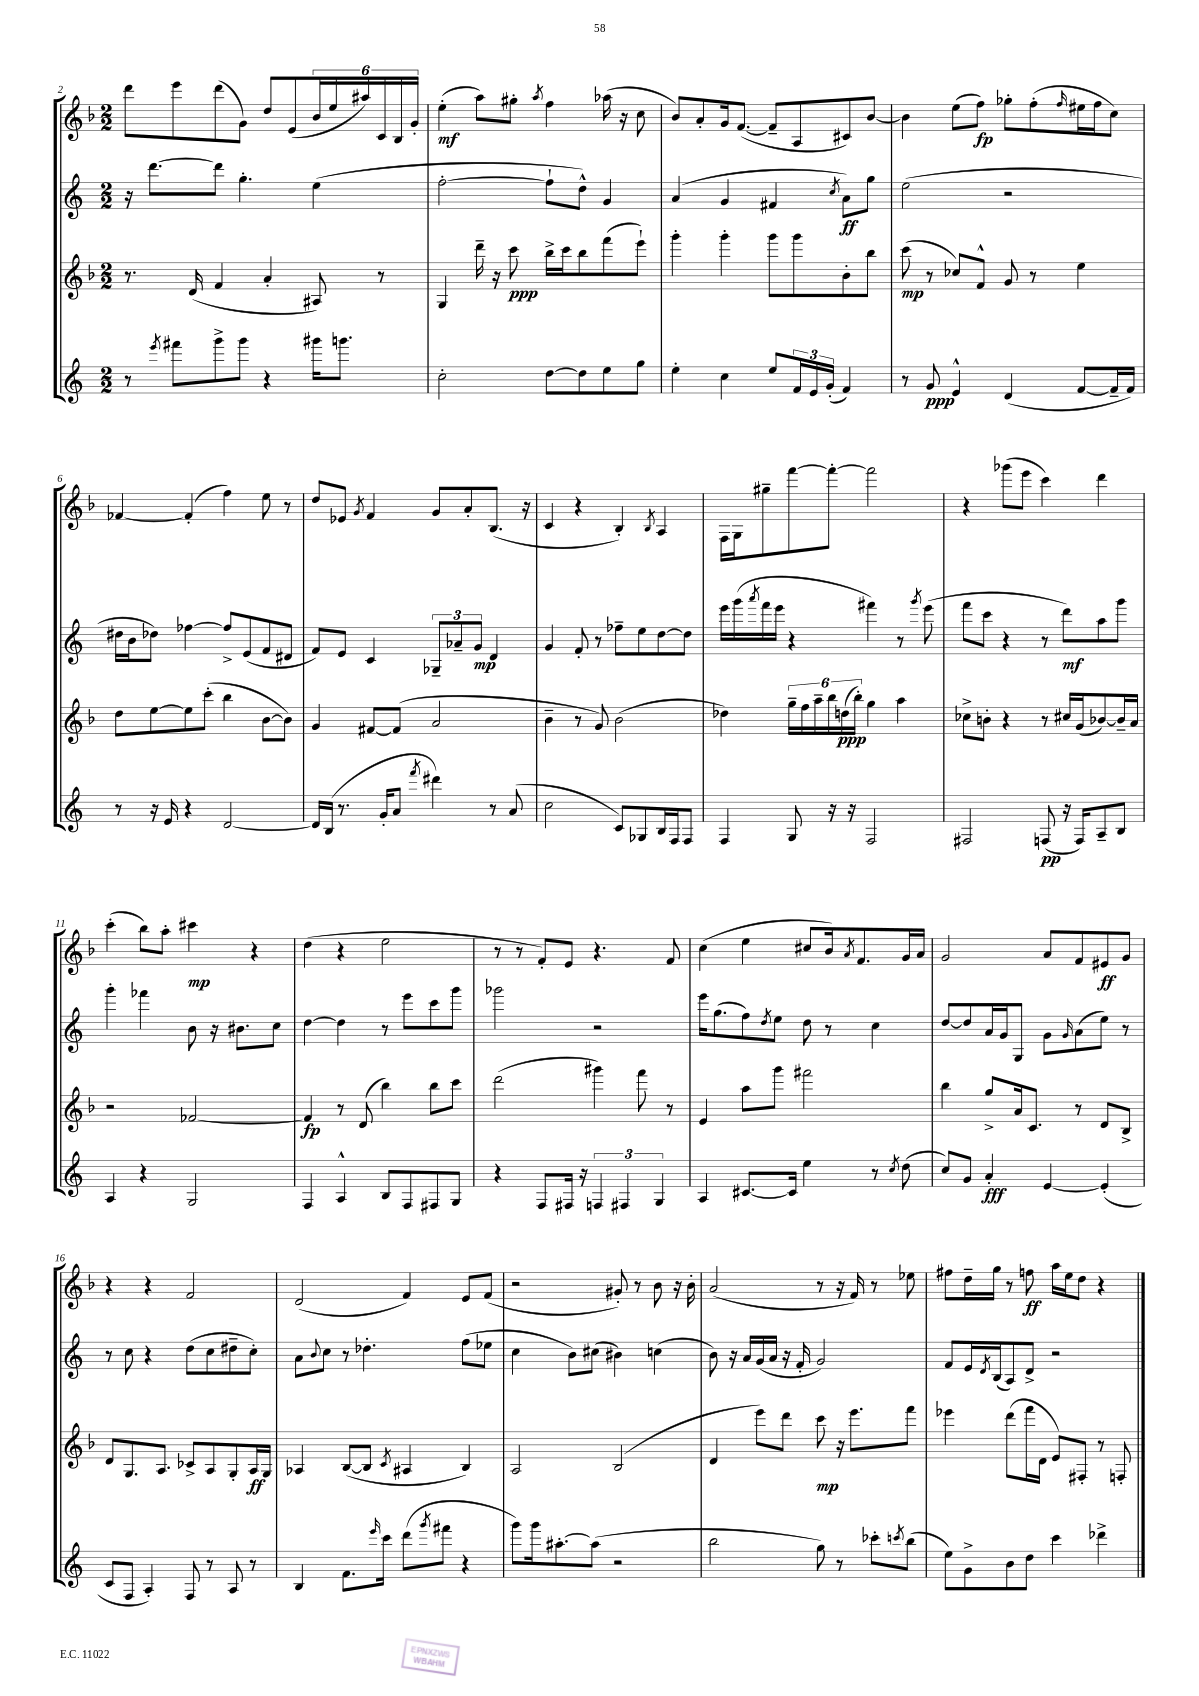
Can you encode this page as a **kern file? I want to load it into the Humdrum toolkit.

**kern	**kern	**kern	**kern
*staff4	*staff3	*staff2	*staff1
*clefG2	*clefG2	*clefG2	*clefG2
*k[]	*k[b-]	*k[]	*k[b-]
*M2/2	*M2/2	*M2/2	*M2/2
8r	8.r	16r	8ddd
.	.	[8.ddd	.
8qeee	.	.	.
8fff#	.	.	8eee
.	(16d	.	.
8ggg^	4f	8ddd]	(8ddd
8ggg	.	4.gg'	8g)
4r	4a'	.	8dd
.	.	.	(8e
16ggg#	8A#)	(4ee	24b-
.	.	.	24ee
8.ggg	.	.	.
.	.	.	24aa#)
.	8r	.	24c
.	.	.	24B-
.	.	.	24g'
=	=	=	=
2cc'	4G	[2ff'	(4ee'
.	16ddd~	.	8aa)
.	16r	.	.
.	8ccc	.	8gg#'
.	.	.	8qaa
[8dd	16bb-^	8ff`]	4ff
.	16ccc	.	.
8dd]	8bb-	8dd^^)	.
8ee	(8fff	4g	(16aa-
.	.	.	16r
8gg	8eee`)	.	8cc
=	=	=	=
4ee'	4ggg'	(4a	8b-)
.	.	.	8a'
4cc	4ggg'	4g	16g
.	.	.	([8.f
8ee	8ggg	4f#	8f~]
24f	8ggg	.	8A
24e	.	.	.
(24g'	.	.	.
.	.	8qcc	.
4f)	8b-'	8a)	8c#)
.	8bb-	8gg	[8b-
=	=	=	=
8r	(8ccc	(2ee	4b-]
8g	8r	.	.
4e^^	8cc-)	.	(8ee
.	8f^^	.	8ff)
(4d	8g	2r	8gg-'
.	8r	.	(8ff'
.	.	.	16qqff
[8f	4ee	.	16ee#
.	.	.	16ff
16f~]	.	.	8cc)
16f)	.	.	.
=	=	=	=
8r	8dd	16dd#	[4f-
.	.	16b	.
16r	[8ee	8dd-)	.
16e	.	.	.
4r	8ee]	[4ff-	(4f-']
.	(8ccc'	.	.
[2d	4bb-	8ff-^]	4ff)
.	.	(8e	.
.	[8b-	8f	8ee
.	8b-])	8d#	8r
=	=	=	=
16d]	4g	8f)	8dd
(16B	.	.	.
8.r	.	8e	8e-
.	.	.	8qg
.	[8f#	4c	4f
16g'	.	.	.
8a	(8f#]	.	.
8qfff	.	.	.
4ddd#)	2a	12G-~	8g
.	.	12a-~	.
.	.	.	8a'
.	.	12g	.
8r	.	4d	(8.B-
(8a	.	.	.
.	.	.	16r
=	=	=	=
2cc	4b-~	4g	4c
.	8r	8f'	4r
.	8g)	8r	.
8c)	(2b-	8ff-~	4B-')
8G-	.	8ee	.
.	.	.	8qB-
16B	.	[8dd	4A
16F	.	.	.
8F	.	8dd]	.
=	=	=	=
4F	4dd-)	16eee	16F
.	.	(16ggg	16G
.	.	8qaaa	.
.	.	16fff	8gg#~
.	.	16eee	.
8G	24gg~	4r	[8fff
.	24ff	.	.
.	24aa~	.	.
16r	24bb-	.	8fff'_
.	(24dd	.	.
16r	.	.	.
.	24bb-')	.	.
2F	4gg	4fff#)	2fff]
.	4aa	8r	.
.	.	8qggg	.
.	.	(8eee	.
=	=	=	=
2F#	8cc-^	8fff	4r
.	8b'	8ccc	.
.	4r	4r	(8ggg-
.	.	.	8eee
(8F	8r	8r	4ccc)
16r	16cc#	8ddd)	.
16F)	(16g	.	.
8A~	[8b-)	8aa	4ddd
8B	16b-~]	8ggg	.
.	16a	.	.
=	=	=	=
4A	2r	4ggg'	(4ccc'
4r	.	4fff-	8bb-)
.	.	.	8aa'
2G	[2f-	8b	4ccc#
.	.	16r	.
.	.	8.b#	.
.	.	.	4r
.	.	8cc	.
=	=	=	=
4F	4f-]	[4dd	(4dd
4A^^	8r	4dd]	4r
.	(8d	.	.
8B	4bb-)	8r	2ee
8F	.	8eee	.
8F#	8bb-	8ccc	.
8G	8ccc	8ggg	.
=	=	=	=
4r	(2ddd	2ggg-	8r
.	.	.	8r
8F	.	.	8f')
16F#	.	.	8e
16r	.	.	.
6F	4ggg#)	2r	4.r
6F#	.	.	.
.	8fff	.	.
6G	.	.	.
.	8r	.	8f
=	=	=	=
4A	4e	16eee	(4cc
.	.	(8.gg	.
[8.c#	8aa	8ff)	4ee
.	.	8qdd	.
.	8ggg	8ee	.
16c#]	.	.	.
4ee	2fff#	8dd	8cc#
.	.	8r	16b-)
.	.	.	8qa
.	.	.	8.f
8r	.	4cc	.
8qcc	.	.	.
(8dd	.	.	16g
.	.	.	16a
=	=	=	=
8cc)	4bb-	[8dd	2g
8g	.	8dd]	.
4a'	8gg^	16a	.
.	.	16g	.
.	16a	8G	.
.	8.c	.	.
[4e	.	8g	8a
.	.	16qqg	.
.	8r	(8a	8f
(4e']	8d	8ee)	8e#
.	8B-^	8r	8g
=	=	=	=
8c	8d	8r	4r
8F	8.G	8cc	.
4A')	.	4r	4r
.	8.A	.	.
8F	8c-^	(8dd	2f
8r	8A	8cc	.
8A	8G'	8dd#~	.
8r	16A	8cc')	.
.	16G	.	.
=	=	=	=
4B	4A-	8a	(2d
.	.	8qqb	.
.	.	8cc	.
8.f	([8B-	8r	.
.	8B-]	4.dd-'	.
16qqeee	.	.	.
16ccc	.	.	.
.	8qc	.	.
(8ddd	4A#	.	4f)
8qggg	.	.	.
8fff#	.	.	.
4r	4B-)	(8ff	8e
.	.	8ee-	(8f
=	=	=	=
8ggg)	2A	4cc	2r
16ggg	.	.	.
[8.aa#'	.	.	.
.	.	8b)	.
(8aa#]	.	(8cc#	.
2r	(2B-	4b#)	8g#')
.	.	.	8r
.	.	(4cc	8b-
.	.	.	16r
.	.	.	16b-'
=	=	=	=
2bb	4d	8b)	(2a
.	.	16r	.
.	.	16a	.
.	8eee)	(16g	.
.	.	16a	.
.	8ddd	16r	.
.	.	16f'	.
8gg)	8ccc	2g)	8r
8r	16r	.	16r
.	8.eee	.	16f)
8ccc-'	.	.	8r
8qccc	.	.	.
(8bb	8fff	.	8ee-
=	=	=	=
8ee)	4eee-	8f	8ff#
8g^	.	16e	16dd~
.	.	8qd	.
.	.	(16B	16gg
8b	(8ddd	8A)	8r
8dd	16fff	8d^	8ff
.	16d	.	.
4ccc	8e)	2r	16aa
.	.	.	16ee
.	8F#'	.	8dd
4ddd-^	8r	.	4r
.	8F'	.	.
==	==	==	==
*-	*-	*-	*-
